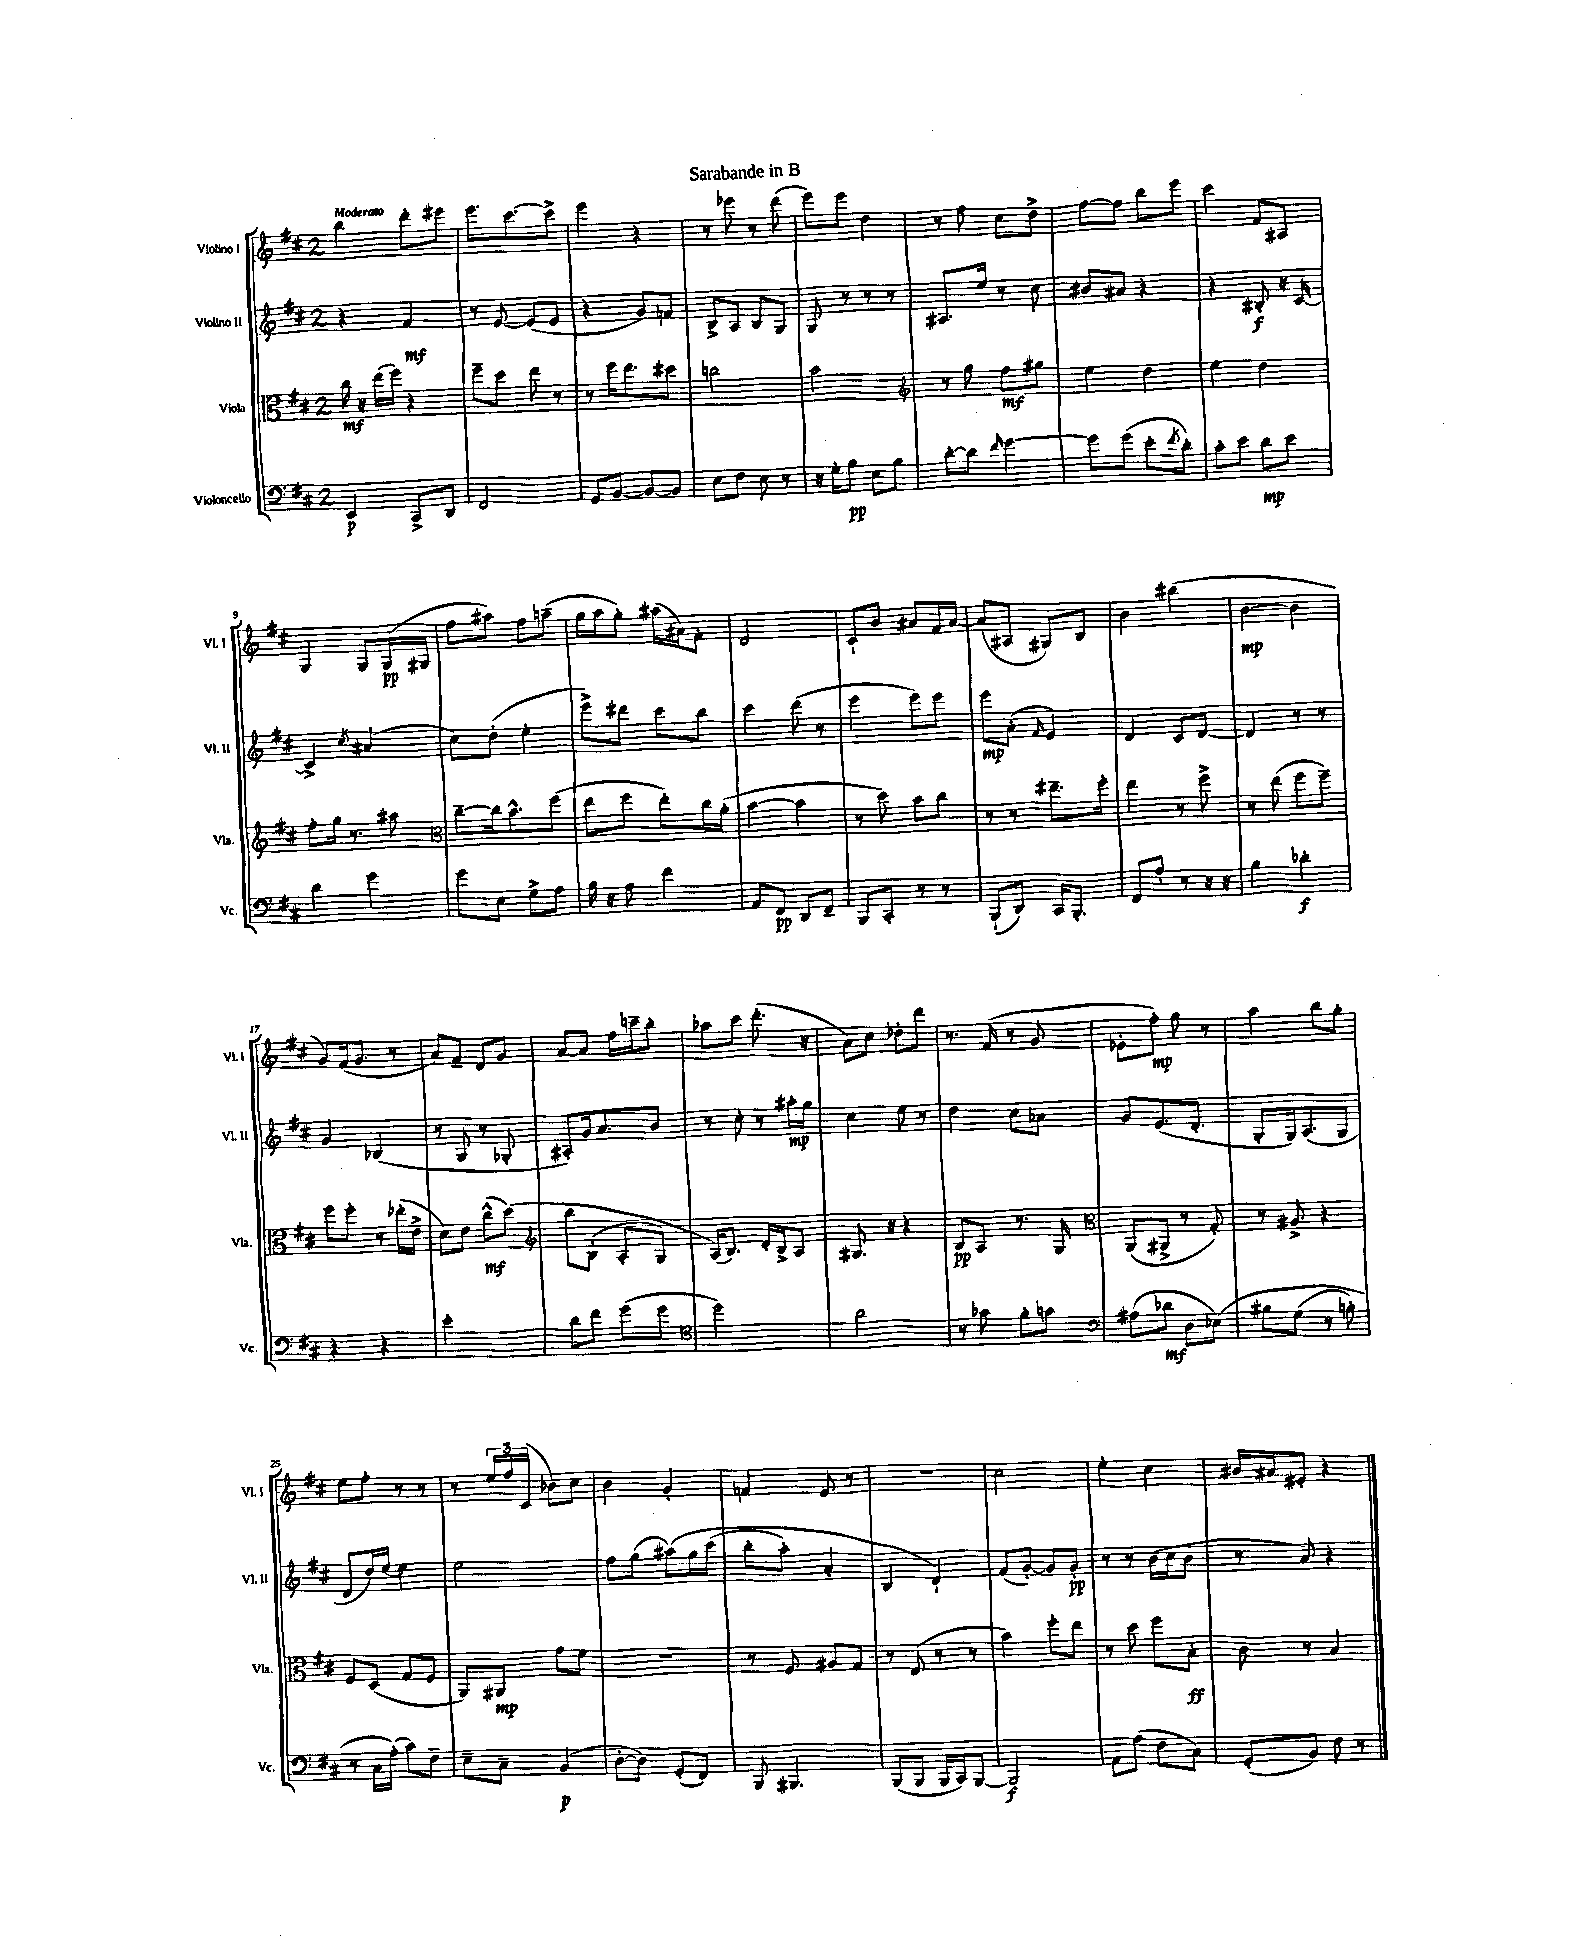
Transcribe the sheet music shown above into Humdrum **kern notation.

**kern	**kern	**kern	**kern
*staff4	*staff3	*staff2	*staff1
*clefF4	*clefC3	*clefG2	*clefG2
*k[f#c#]	*k[f#c#]	*k[f#c#]	*k[f#c#]
*M2/4	*M2/4	*M2/4	*M2/4
4EE/	16cc#\	4r	4bb\
.	16r	.	.
.	(16ee\LL	.	.
.	16ff#\JJ)	.	.
8CC#^/L	4r	4f#/	8ddd'\L
8DD/J	.	.	8eee#\J
=	=	=	=
2FF#/	8ff#~\L	8r	8.eee\L
.	8dd\J	[8e/	.
.	.	.	[8.ccc#\
.	8ee\	(8e/]L	.
.	8r	8e/J	8ccc#^\]J
=	=	=	=
8GG/L	8r	4r	4eee\
[8BB/J	16ff#\LK	.	.
.	8.ee\	.	.
8BB/_L	.	8g/L)	4r
8BB/]J	8dd#\J	8f/J	.
=	=	=	=
8E\L	2cc\	8B^/L	8r
8F#\J	.	8A/J	8eee-\
8E\	.	8B/L	8r
8r	.	8G/J	(8ddd\
=	=	=	=
16r	2b\	8G/	8eee\L)
16G'\LK	.	.	.
8B\J	.	8r	8eee\J
8E\L	.	8r	4dd\
8B\J	.	8r	.
=	=	=	=
*	*clefG2	*	*
[8d'\L	8r	8.A#/L	8r
8d\]J	8gg\	.	8ff#\
.	.	16ee/Jk	.
16qqf#/	.	.	.
[4g\	8ff#\L	8r	8cc#\L
.	8gg#\J	8cc#\	8dd^\J
=	=	=	=
8g\]L	4ee\	8b#/L	[8ff#\L
(8g\J	.	8a#/J	8ff#\]J
8e'\L	4dd\	4r	8bb\L
8qf#/	.	.	.
8d'\J)	.	.	8eee\J
=	=	=	=
8c#'\L	4ee\	4r	4ccc#\
8e\J	.	.	.
8d\L	4dd\	8B#'/	8f#/L
8e\J	.	16r	8A#/J
.	.	[16c#/	.
=	=	=	=
4d\	8ff#'\L	4c#^/]	4G/
.	16gg\Jk	.	.
.	8.r	.	.
.	.	8qcc#/	.
4g\	.	(4a#/	8G/L
.	8aa#\	.	(16G/L
.	.	.	16G#/JJ
=	=	=	=
*	*clefC3	*	*
8g\L	[8cc#~\L	8cc#\L)	8ff#\L
8E\J	16cc#\]k	(8dd'\J	8aa#\J)
.	8.b^^\	.	.
8G^\L	.	4ee'\	8ff#\L
8A\J	(8ff#\J	.	(8aa~\J
=	=	=	=
16B\	8ee\L	8eee^\L)	16gg\LL
16r	.	.	16aa\J
8A\	8ff#\J	8ddd#\J	8gg'\J)
4f#\	8ee'\L)	8ccc#\L	(16aa#\LL
.	.	.	16a#\J)
.	16cc#\L	8bb\J	8f#'\J
.	(16a'\JJ	.	.
=	=	=	=
8AA/L	[4b\	4ccc#\	2d/
8FF#/J	.	.	.
8DD/L	4b\]	(8ddd\	.
8FF#~/J	.	8r	.
=	=	=	=
8BBB/L	8r	4eee\	8c#`/L
8CC#'/J	8dd\)	.	8b/J
8r	8b\L	8eee\L)	8a#/L
8r	8cc#\J	8eee\J	16f#/L
.	.	.	[16a#/JJ
=	=	=	=
(8BBB`/L	8r	8eee\L	(8a#/]L
8DD/J)	8r	(8a'\J	8A#/J
.	.	16qqf#/	.
16CC#/LK	8.ee#~\L	4e/)	8G#/L)
8.BBB'/J	.	.	.
.	.	.	8B/J
.	16ff#'\Jk	.	.
=	=	=	=
8FF#/L	4ee\	4d/	4b\
8A'/J	.	.	.
8r	8r	8c#/L	(4bb#\
16r	8ff#^\	[8d/J	.
16r	.	.	.
=	=	=	=
4B\	8r	4d/]	[4b\
.	(8ee\	.	.
4d-'\	8ff#\L	8r	4b\]
.	8ff#~\J)	8r	.
=	=	=	=
4r	8ff#\L	4g/	8g/L)
.	8ff#'\J	.	(16f#/k
.	.	.	8.g/J
4r	8r	(4B-/	.
.	(16ee-'\LL	.	8r
.	16e^\JJ	.	.
=	=	=	=
2e'\	8d\L)	8r	8a/L)
.	8e\J	8G/	8f#~/J
.	(8cc#^^\L	8r	8d/L
.	&(8dd\J)	8G-'/	8g/J
=	=	=	=
*	*clefG2	*	*
8d\L	8bb\L	8A#'/L)	[8a/L
8f#\J	(8B'\J	16g/k	8a/]J
.	.	8.a/	.
(8g\L	8A'/L	.	16ff#\LL
.	.	.	16ccc~\J
8g\J	8G/J)	8b/J	8bb'\J
=	=	=	=
*clefC4	*	*	*
2dd\)	(16A/LK&)	8r	8aa-\L
.	8.B/J)	.	.
.	.	8cc#'\	8ccc#\J
.	16d'/LL	8r	(8.ddd'\
.	16B^/J	.	.
.	8A/J	16aa#'\LL	.
.	.	16gg\JJ	16r
=	=	=	=
2a\	8.G#/	4cc#\	8a\L)
.	.	.	8cc#\J
.	16r	.	.
.	4r	8ee\	8dd-'\L
.	.	8r	8ddd\J
=	=	=	=
8r	8B/L	4dd\	8.r
8g-\	8A/J	.	.
.	.	.	(16f#/
8f#'\L	8.r	8cc#\L	8r
8g\J	.	8a-\J	8g/
.	16G/	.	.
=	=	=	=
*clefF4	*clefC3	*	*
(8A#\L	(8AA/L	8g/L	8e-'\L
8d-\J	8AA#^/J	(8.e/	8ff#'\J)
8D\L	8r	.	8gg\
.	.	8.d'/J	.
&(8E-\J)	8G'/)	.	8r
=	=	=	=
8B#\L	8r	8G'/L	4aa\
(8G\J	8A#^/	16G/k)	.
.	.	(8.A/	.
8r	4r	.	8bb\L
8B'\)	.	8G/J	8gg'\J
=	=	=	=
8r	8F#/L	8d/L	8ee\L
16C#\LL	(8D/J	16dd/L)	8ff#'\J
(16A'\JJ&)	.	[16ee/JJ	.
8c#\L)	8G/L	4ee\]	8r
8F#~\J	8F#/J	.	8r
=	=	=	=
8E~\L	8AA/L)	2ee\	8r
8C#~\J	8AA#/J	.	24ee/LL
.	.	.	24ff#/
.	.	.	(24c#/JJ
(4BB/	8g\L	.	8b-\L)
.	8f#\J	.	8cc#\J
=	=	=	=
[8D'\L	2r	8ff#\L	4b\
8D\]J)	.	(8gg\J	.
(8GG'/L	.	&(8aa#\L)	4g'/
8FF#/J)	.	16gg\L	.
.	.	(16ccc#\JJ	.
=	=	=	=
8BBB/	8r	8bb'\L	4f/
4.BBB#/	8F#/	8aa'\J)	.
.	8A#/L	4a'/	8e/
.	8G/J	.	8r
=	=	=	=
(8BBB/L	8r	4B/	2r
8BBB/J	(8E/	.	.
16BBB/LL	8r	4d`/&)	.
16CC#/J)	.	.	.
[8BBB/J	8r	.	.
=	=	=	=
2BBB/]	4b\)	(8f#/L	2cc#\
.	.	[8g'/J)	.
.	8ff#'\L	8g/]L	.
.	8ee\J	8g'/J	.
=	=	=	=
8AA\L	8r	8r	4ee'\
(8A\J	8dd\	8r	.
8F#\L	8ff#\L	(16b\LL	4cc#\
.	.	16cc#\J	.
8C#\J)	8B'\J	8b\J	.
=	=	=	=
(8GG'/L	8c#\	8r	16b#/LL
.	.	.	16a#/J
8BB/J)	8r	8a/)	8e#'/J
8F#\	4B/	4r	4r
8r	.	.	.
==	==	==	==
*-	*-	*-	*-
